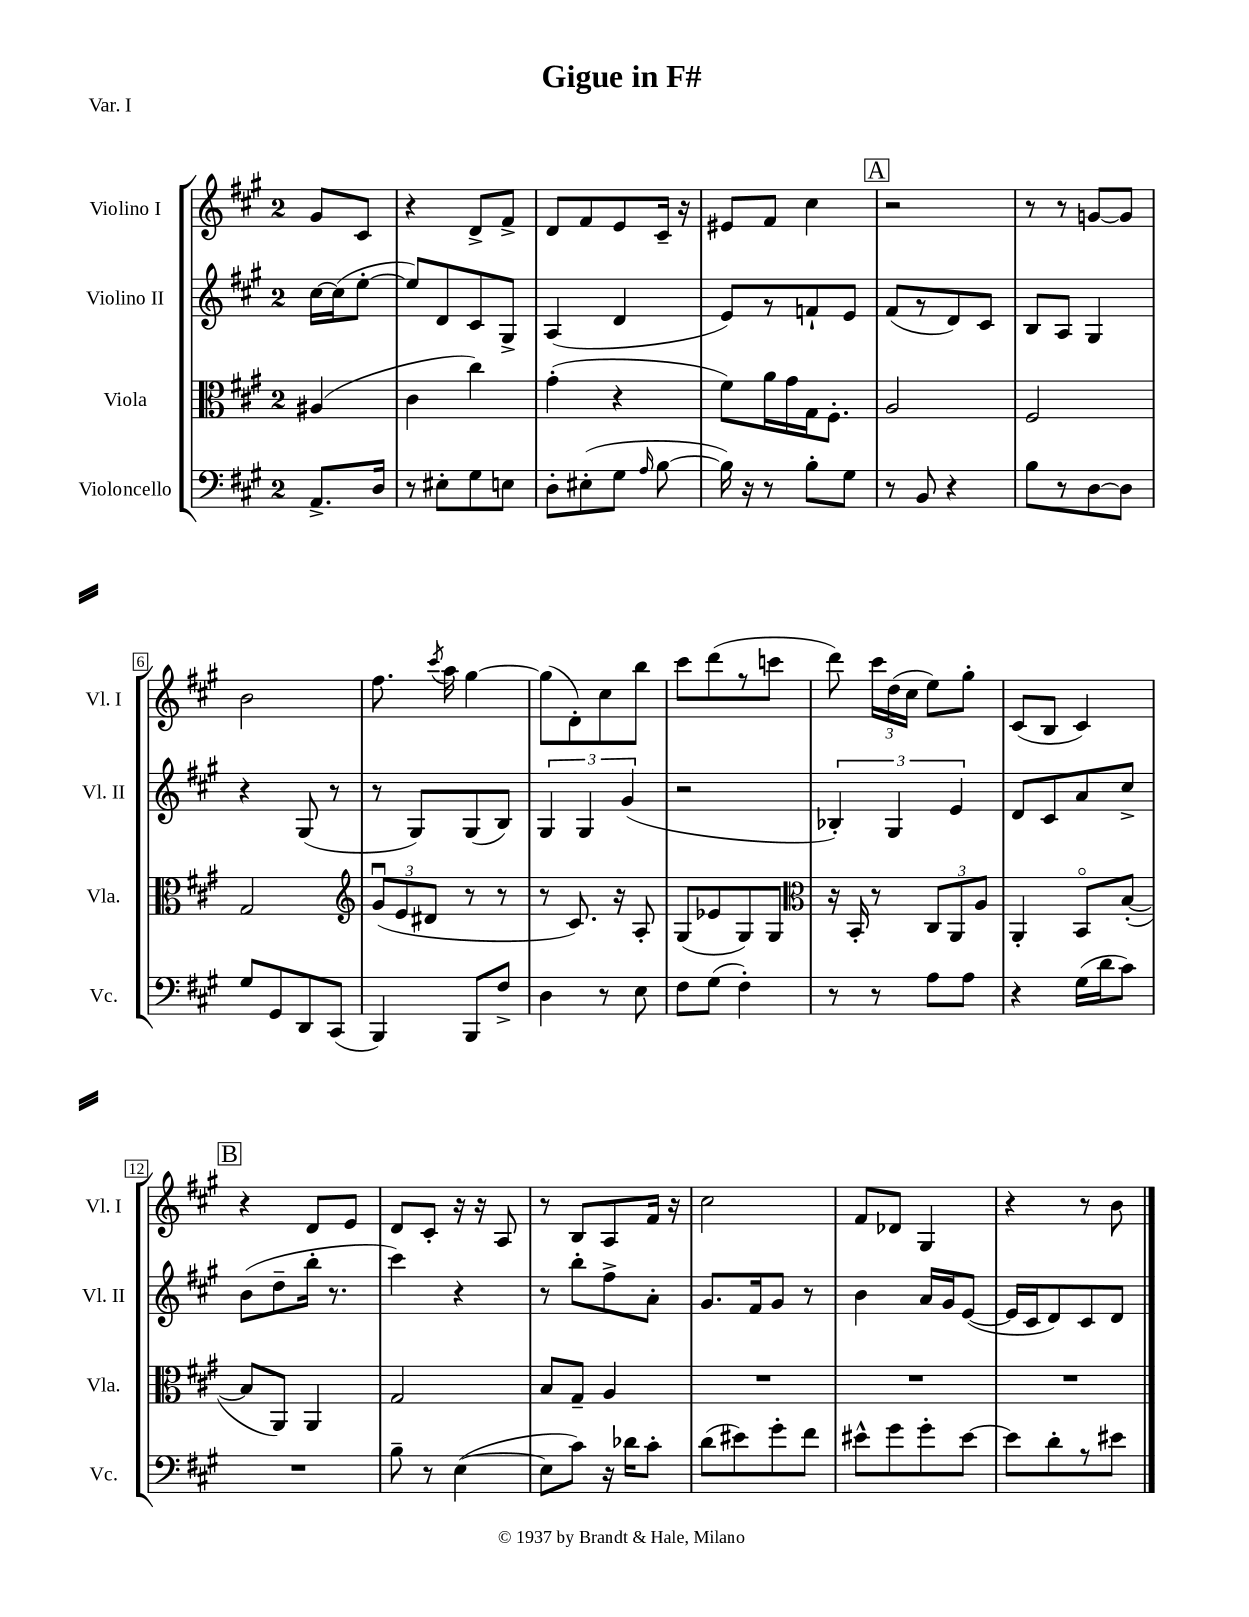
\header { title = "Gigue in F#" piece = "Var. I" }
<<
\new StaffGroup <<
\new Staff = "s0" \with { instrumentName = "Violino I" shortInstrumentName = "Vl. I" } {
    \clef treble \key a \major \once \override Staff.TimeSignature.style = #'single-digit \time 2/4 \partial 4
    \autoBeamOff gis'8[ cis'8] |
    r4 d'8[-> fis'8]-> |
    d'8[ fis'8 e'8 cis'16]-- r16 |
    eis'8[ fis'8] cis''4 |
    \mark \markup { \box "A" } r2 |
    r8 r8 g'8[~ g'8] |
    b'2 |
    fis''8. \acciaccatura { cis'''8 } a''16 gis''4~ |
    gis''8[( d'8-.) cis''8 b''8] |
    cis'''8[ d'''8( r8 c'''8] |
    d'''8) \tuplet 3/2 { cis'''16[ d''16( cis''16] } e''8[) gis''8]-. |
    cis'8[( b8] cis'4) |
    \mark \markup { \box "B" } r4 d'8[ e'8] |
    d'8[ cis'8]-. r16 r16 a8 |
    r8 b8[ a8 fis'16] r16 |
    cis''2 |
    fis'8[ des'8] gis4 |
    r4 r8 b'8 \bar "|." |
}
\new Staff = "s1" \with { instrumentName = "Violino II" shortInstrumentName = "Vl. II" } {
    \clef treble \key a \major \once \override Staff.TimeSignature.style = #'single-digit \time 2/4 \partial 4
    \autoBeamOff cis''16[~ cis''16( e''8]~-. |
    e''8[) d'8 cis'8 gis8]-> |
    a4( d'4 |
    e'8[) r8 f'8-! e'8] |
    \mark \markup { \box "A" } fis'8[( r8 d'8) cis'8] |
    b8[ a8] gis4 |
    r4 gis8( r8 |
    r8 gis8[) gis8( b8]) |
    \tuplet 3/2 { gis4 gis4 gis'4( } |
    r2 |
    \tuplet 3/2 { bes4-.) gis4 e'4 } |
    d'8[ cis'8 a'8 cis''8]-> |
    \mark \markup { \box "B" } b'8[( d''8-- b''16]-. r8. |
    cis'''4) r4 |
    r8 b''8[-. fis''8-> a'8]-. |
    gis'8.[ fis'16 gis'8] r8 |
    b'4 a'16[ gis'16 e'8]~( |
    e'16[ cis'16 d'8) cis'8 d'8] \bar "|." |
}
\new Staff = "s2" \with { instrumentName = "Viola" shortInstrumentName = "Vla." } {
    \clef alto \key a \major \once \override Staff.TimeSignature.style = #'single-digit \time 2/4 \partial 4
    \autoBeamOff ais4( |
    cis'4 cis''4) |
    gis'4-.( r4 |
    fis'8[) a'16 gis'16 gis16 fis8.]-. |
    \mark \markup { \box "A" } a2 |
    fis2 |
    gis2 |
    \clef treble \tuplet 3/2 { gis'8[\downbow( e'8 dis'8] } r8 r8 |
    r8 cis'8.) r16 a8-. |
    gis8[( ees'8 gis8) gis8] |
    \clef alto r16 b,16-. r8 \tuplet 3/2 { cis8[ a,8 a8] } |
    a,4-. b,8[\flageolet b8]~-.( |
    \mark \markup { \box "B" } b8[ a,8]) a,4 |
    gis2 |
    b8[ gis8]-- a4 |
    R2 |
    R2 |
    R2 \bar "|." |
}
\new Staff = "s3" \with { instrumentName = "Violoncello" shortInstrumentName = "Vc." } {
    \clef bass \key a \major \once \override Staff.TimeSignature.style = #'single-digit \time 2/4 \partial 4
    \autoBeamOff a,8.[-> d16] |
    r8 eis8[-. gis8 e8] |
    d8[-. eis8-.( gis8] \grace { a16 } b8~ |
    b16) r16 r8 b8[-. gis8] |
    \mark \markup { \box "A" } r8 b,8 r4 |
    b8[ r8 d8~ d8] |
    gis8[ gis,8 d,8 cis,8]( |
    b,,4) b,,8[ fis8]-> |
    d4 r8 e8 |
    fis8[ gis8]( fis4-.) |
    r8 r8 a8[ a8] |
    r4 gis16[( d'16 cis'8]) |
    \mark \markup { \box "B" } R2 |
    b8-- r8 e4~( |
    e8[ cis'8]) r16 des'16[ cis'8]-. |
    d'8[( eis'8) gis'8-. fis'8] |
    eis'8[-^ gis'8 gis'8-. eis'8]~ |
    eis'8[ d'8-. r8 eis'8] \bar "|." |
}
>>
>>
\layout { \context { \Score \override BarNumber.stencil = #(make-stencil-boxer 0.1 0.3 ly:text-interface::print) } }
